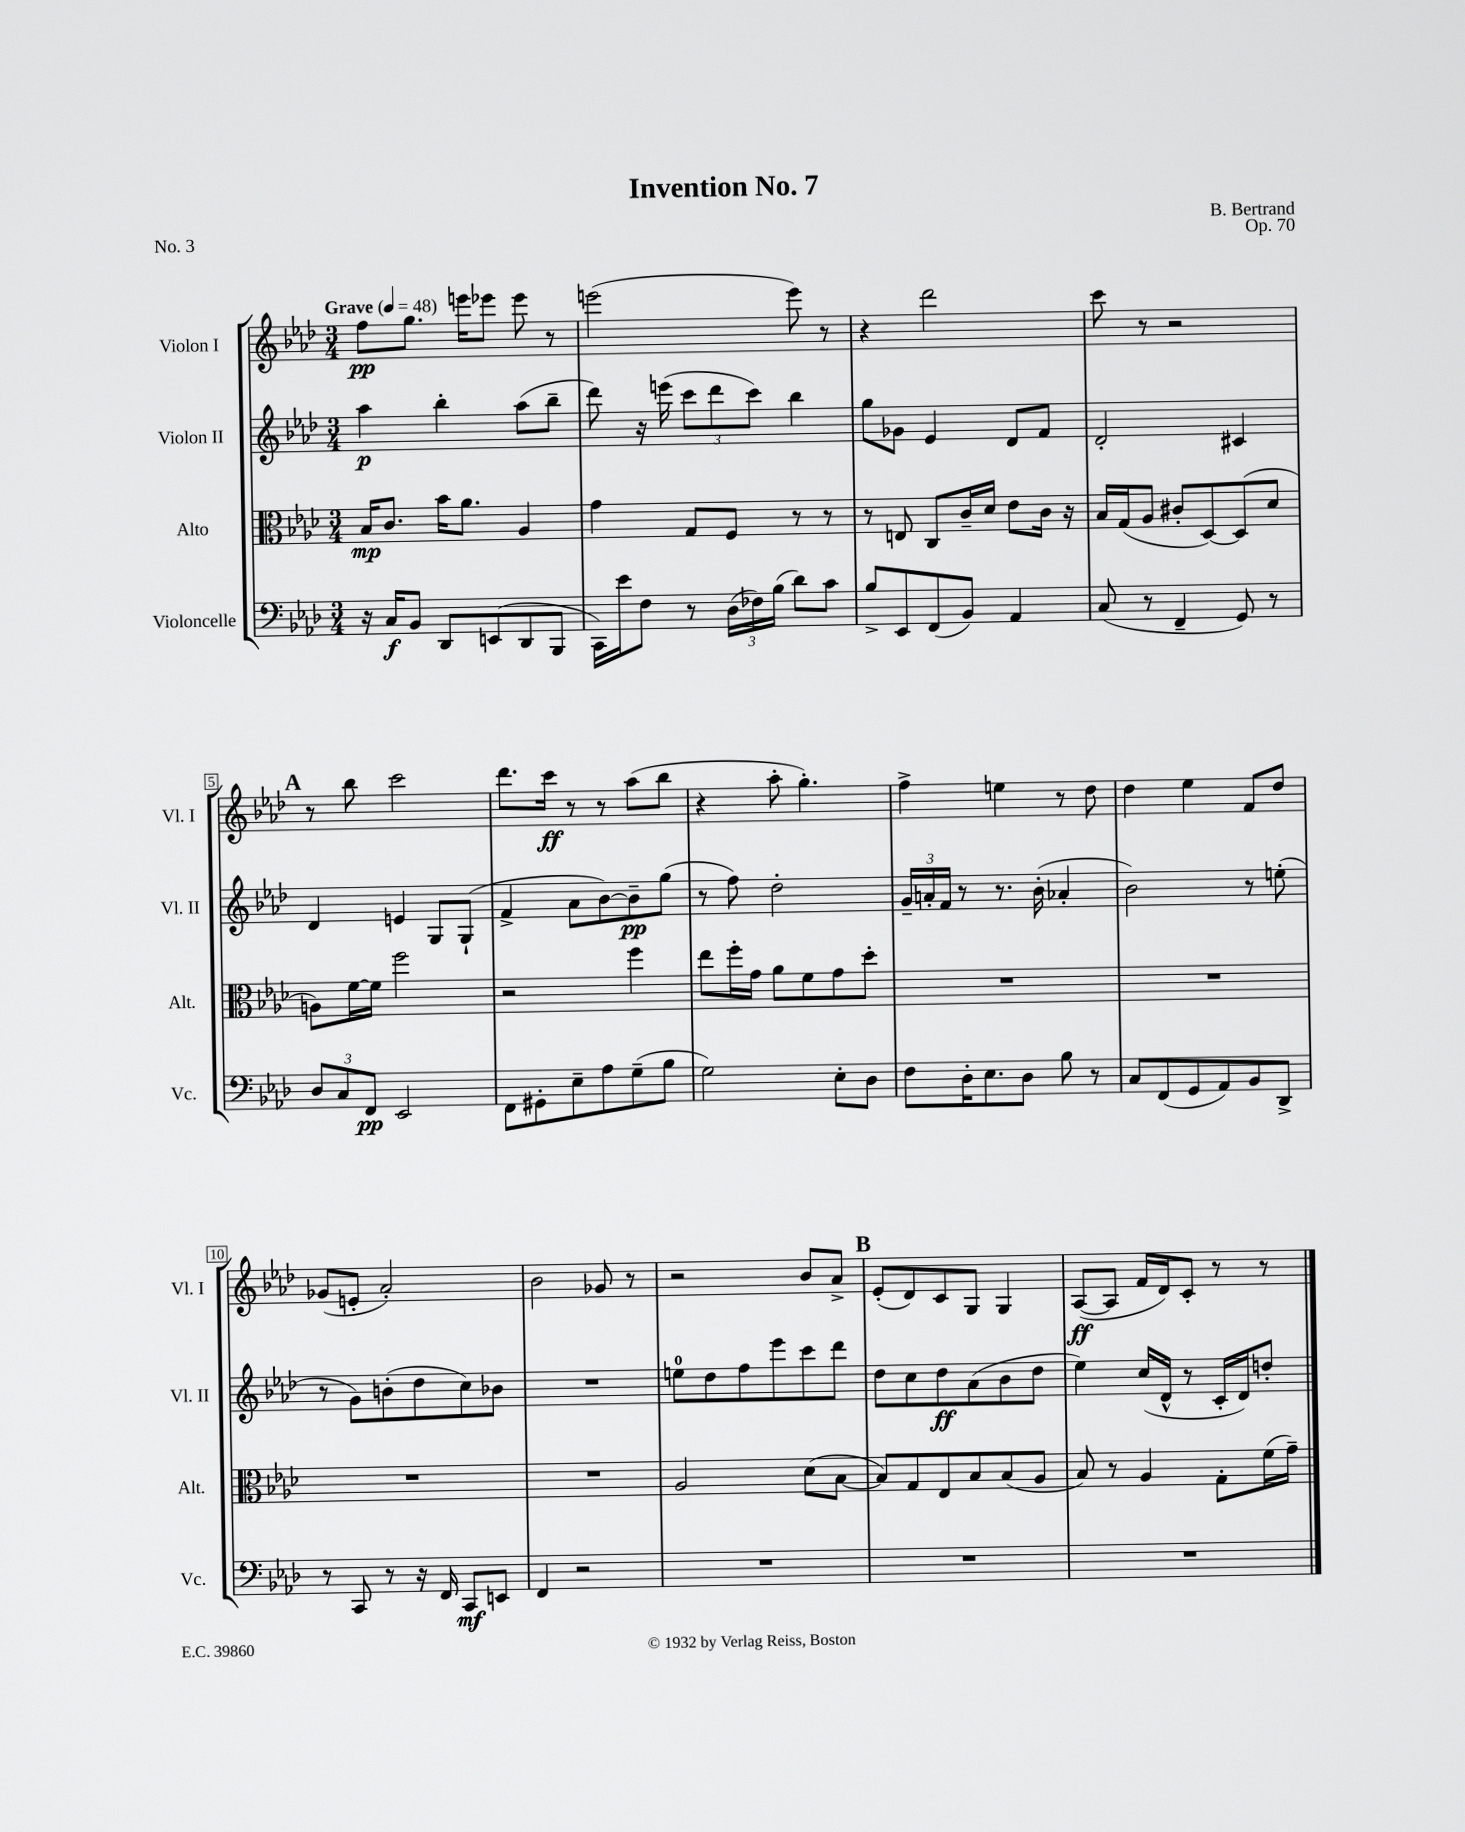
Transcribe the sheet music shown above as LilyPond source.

\header { title = "Invention No. 7" composer = "B. Bertrand" opus = "Op. 70" piece = "No. 3" }
<<
\new StaffGroup <<
\new Staff = "s0" \with { instrumentName = "Violon I" shortInstrumentName = "Vl. I" } {
    \clef treble \key aes \major \numericTimeSignature \time 3/4 \tempo "Grave" 4 = 48
    f''8\pp g''8. e'''16 ees'''8 ees'''8 r8 |
    e'''2( e'''8) r8 |
    r4 des'''2 |
    c'''8 r8 r2 |
    \mark \markup { \bold "A" } r8 bes''8 c'''2 |
    des'''8. c'''16\ff r8 r8 aes''8( bes''8 |
    r4 aes''8-. g''4.-.) |
    f''4-> e''4 r8 des''8 |
    des''4 ees''4 f'8 des''8 |
    ges'8( e'8-. aes'2-.) |
    bes'2 ges'8 r8 |
    r2 bes'8 aes'8-> |
    \mark \markup { \bold "B" } ees'8-.( des'8) c'8 g8 g4 |
    aes8~\ff( aes8 f'16 des'16) c'8-. r8 r8 \bar "|." |
}
\new Staff = "s1" \with { instrumentName = "Violon II" shortInstrumentName = "Vl. II" } {
    \clef treble \key aes \major \numericTimeSignature \time 3/4
    aes''4\p bes''4-. aes''8( bes''8-- |
    des'''8) r16 e'''16( \tuplet 3/2 { c'''8 des'''8 c'''8) } bes''4 |
    g''8 ges'8 ees'4 des'8 f'8 |
    des'2-. cis'4 |
    \mark \markup { \bold "A" } des'4 e'4 g8 g8-!( |
    f'4-> aes'8 bes'8~) bes'8--\pp g''8( |
    r8 f''8) des''2-. |
    \tuplet 3/2 { g'16-- a'16-. f'16 } r8 r8. bes'16-.( aes'4-. |
    bes'2) r8 e''8-.( |
    r8 g'8) b'8-.( des''8 c''8) bes'8 |
    R2. |
    e''8-0 des''8 f''8 ees'''8 c'''8 des'''8 |
    \mark \markup { \bold "B" } des''8 c''8 des''8\ff aes'8( bes'8 des''8 |
    ees''4) c''16( des'16-^ r8 c'16-. des'16) d''8-. \bar "|." |
}
\new Staff = "s2" \with { instrumentName = "Alto" shortInstrumentName = "Alt." } {
    \clef alto \key aes \major \numericTimeSignature \time 3/4
    bes16\mp c'8. bes'16 aes'8. aes4 |
    g'4 g8 f8 r8 r8 |
    r8 e8 c8 c'16-- des'16 ees'8 c'16 r16 |
    bes16 g16( aes8 cis'8-. des8~) des8( des'8 |
    \mark \markup { \bold "A" } a8) f'16~ f'16 f''2 |
    r2 f''4 |
    ees''8 f''16-. g'16 aes'8 f'8 g'8 des''8-. |
    R2. |
    R2. |
    R2. |
    R2. |
    aes2 des'8( bes8~ |
    \mark \markup { \bold "B" } bes8) g8 ees8 bes8 bes8( aes8 |
    bes8) r8 aes4 g8-. f'16( g'16--) \bar "|." |
}
\new Staff = "s3" \with { instrumentName = "Violoncelle" shortInstrumentName = "Vc." } {
    \clef bass \key aes \major \numericTimeSignature \time 3/4
    r16 c16\f bes,8 des,8 e,8( des,8 bes,,8 |
    c,16) ees'16 f8 r8 \tuplet 3/2 { des16( fes16) bes16( } des'8) c'8 |
    bes8-> ees,8 f,8( bes,8) aes,4 |
    c8( r8 f,4-- g,8) r8 |
    \mark \markup { \bold "A" } \tuplet 3/2 { des8 c8 f,8\pp } ees,2 |
    f,8 gis,8-. ees8-- aes8 g8--( bes8 |
    g2) ees8-. des8 |
    f8 des16-. ees8. des8 bes8 r8 |
    c8 f,8( g,8 aes,8) bes,8 des,8-> |
    r8 c,8 r8 r16 f,16 c,8\mf e,8 |
    f,4 r2 |
    R2. |
    \mark \markup { \bold "B" } R2. |
    R2. \bar "|." |
}
>>
>>
\layout { \context { \Score \override BarNumber.stencil = #(make-stencil-boxer 0.1 0.3 ly:text-interface::print) } }
